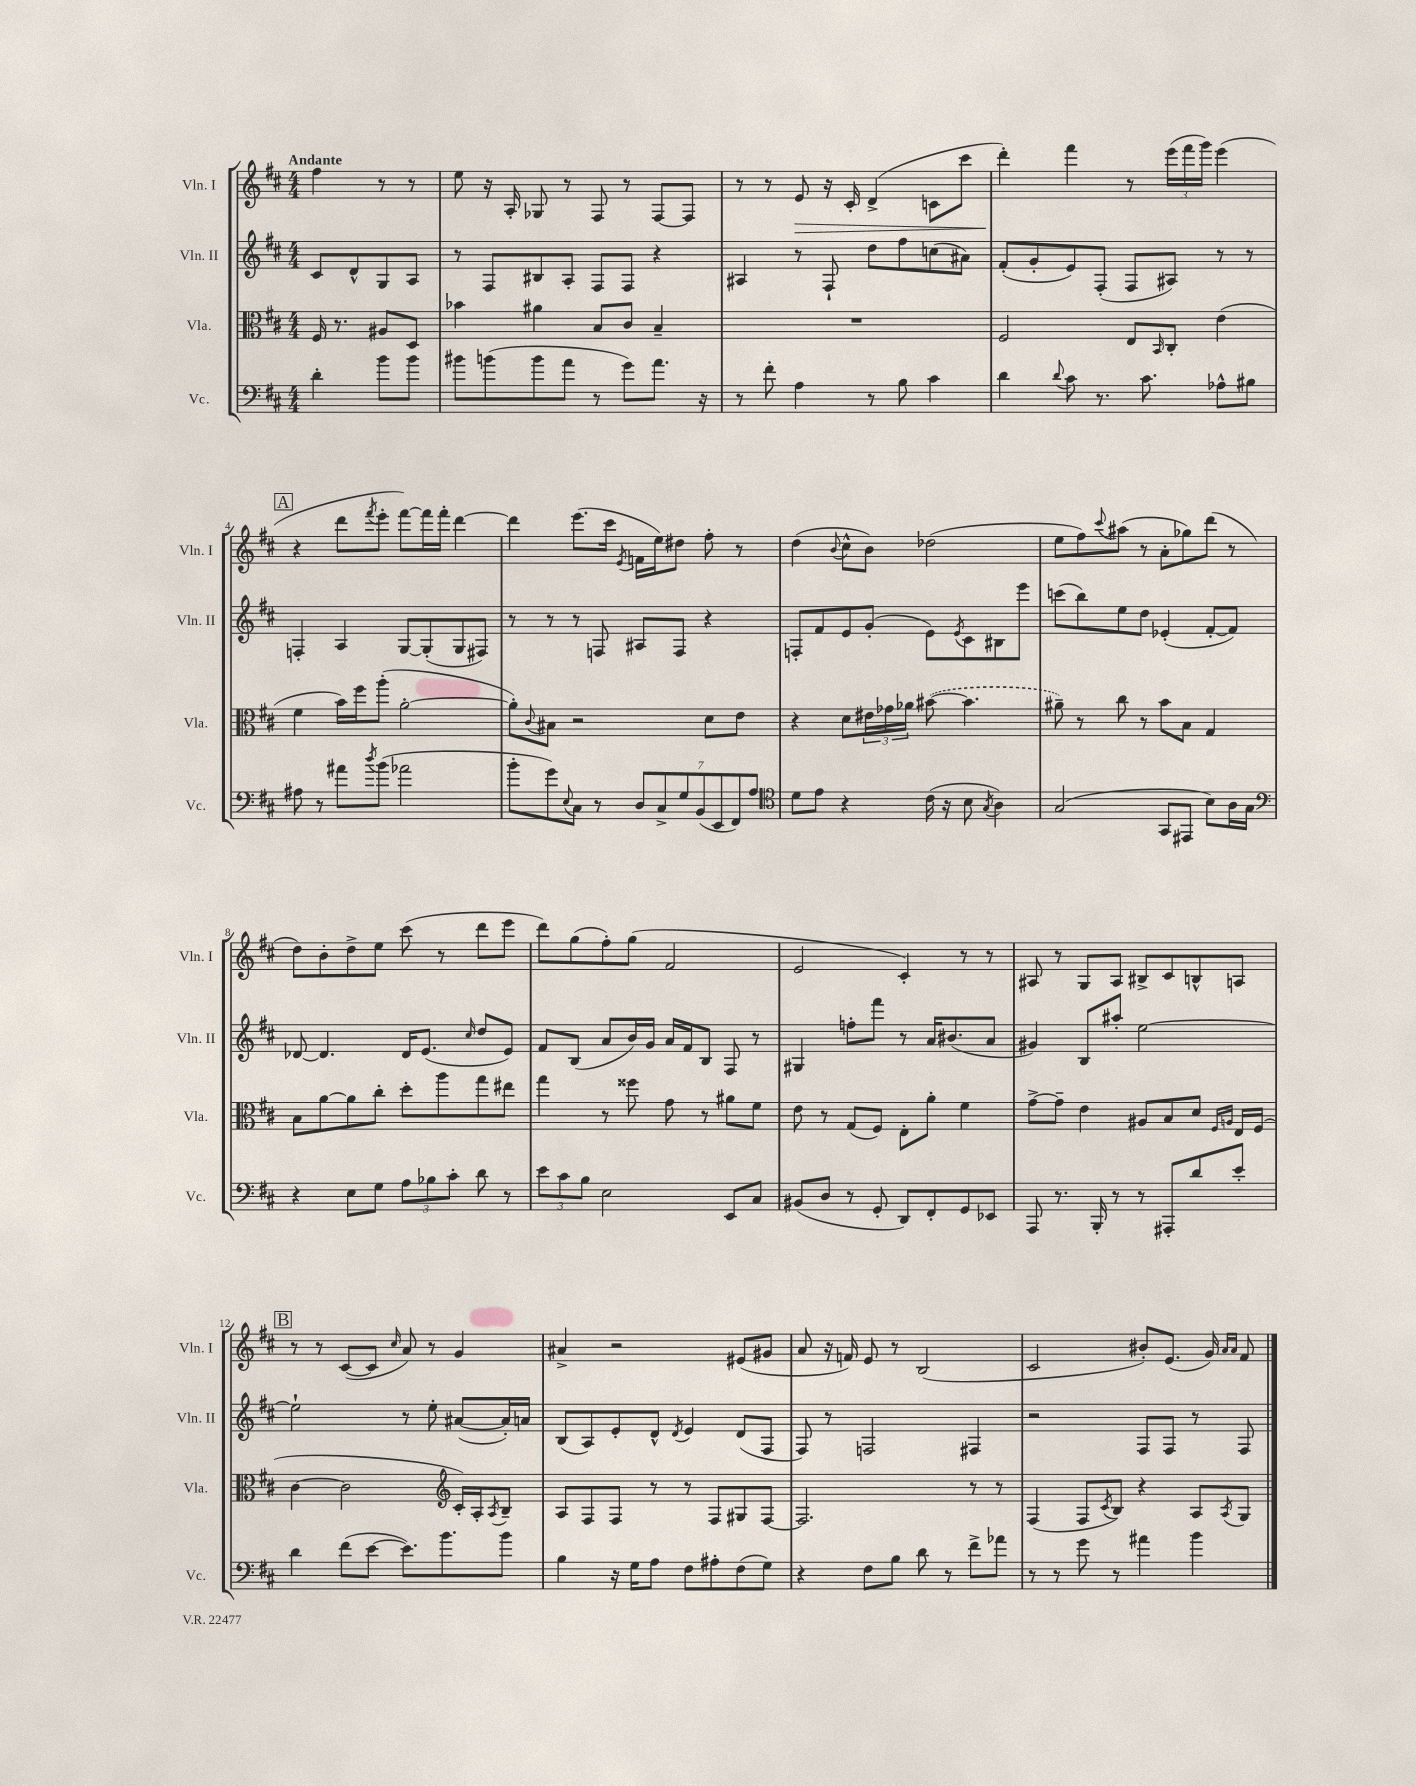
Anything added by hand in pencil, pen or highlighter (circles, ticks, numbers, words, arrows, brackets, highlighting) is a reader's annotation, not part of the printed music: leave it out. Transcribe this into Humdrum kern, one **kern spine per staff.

**kern	**kern	**kern	**kern
*staff4	*staff3	*staff2	*staff1
*clefF4	*clefC3	*clefG2	*clefG2
*k[f#c#]	*k[f#c#]	*k[f#c#]	*k[f#c#]
*M4/4	*M4/4	*M4/4	*M4/4
4d'	16F#	8c#	4ff#
.	8.r	.	.
.	.	8d^^	.
8b	8A#	8G	8r
8b	8D	8A	8r
=	=	=	=
8b#	4b-	8r	8ee
(8b	.	8F#	16r
.	.	.	16A'
8b	4a#	8B#	8G-
8a	.	8A'	8r
8r	8B	8F#	8F#
8g)	8c#	8F#	8r
8.a	4B~	4r	[8F#
.	.	.	8F#]
16r	.	.	.
=	=	=	=
8r	1r	4A#	8r
8f#'	.	.	8r
4A	.	8r	8e
.	.	8F#`	16r
.	.	.	16c#'
8r	.	8dd	(4d^
8B	.	8ff#	.
4c#	.	(8cc	8c
.	.	8a#)	8ccc#
=	=	=	=
4d	2F#	(8f#'	4ddd')
.	.	8g'	.
8qqd	.	.	.
8c#	.	8e)	4fff#
8.r	.	(8F#'	.
.	8E	8F#	8r
8.c#	.	.	.
.	16qqBB	.	.
.	8C#'	8A#)	(24eee
.	.	.	24fff#
.	.	.	24ggg)
8A-^^	(4e	8r	(4eee
8B#	.	8r	.
=	=	=	=
8A#	4f#	4F'	4r
8r	.	.	.
8a#	16b)	4A	8ddd
.	16ff#	.	.
8qdd	.	.	8qfff#
(8b	(8aa'	.	8eee'
2a-	[2a'	[8G	[8fff#)
.	.	(8G']	16fff#]
.	.	.	16fff#'
.	.	8G	[4ddd
.	.	8F#)	.
=	=	=	=
8b'	8a'])	8r	4ddd]
.	8qqc#	.	.
8g)	8B#	8r	.
8qqE	.	.	.
8C#	2r	8r	(8.eee
8r	.	8F	.
.	.	.	16ccc#
.	.	.	8qe
14D	.	8A#	16f
.	.	.	16ee)
14C#^	.	.	.
.	.	8F	8dd#
14G	.	.	.
(14BB	.	.	.
.	8d	4r	8ff#'
14EE	.	.	.
14FF#)	.	.	.
.	8e	.	8r
14A	.	.	.
=	=	=	=
*clefC4	*	*	*
8d	4r	8F'	(4dd
8e	.	8f#	.
.	.	.	8qqb
4r	8d	8e	8cc#^^
.	24e#	(8g'	8b)
.	24g-	.	.
.	24a-	.	.
(16c#	([8b#	8e)	(2dd-
16r	.	.	.
.	.	8qe	.
8B	4.b#]	8c#	.
8qG	.	.	.
4A)	.	8B#	.
.	.	8eee	.
=	=	=	=
(2G	8a#~)	(8ccc	8ee
.	8r	8bb)	8ff#)
.	.	.	8qqccc#
.	8cc#	8ee	(8aa#
.	8r	8dd	8r
8GG	8b	(4e-'	8a'
8EE#	8B	.	8gg-)
8B)	4G	[8f#'	(8ddd
16A	.	8f#])	8r
16G	.	.	.
=	=	=	=
*clefF4	*	*	*
4r	8B	[8d-	8dd)
.	[8a	4.d-]	8b'
8E	8a]	.	8dd^
8G	8cc#'	.	8ee
12A	8dd'	16d-	(8ccc#
.	.	(8.e	.
12B-	.	.	.
.	8aa	.	8r
12c#'	.	.	.
.	.	16qqcc#	.
8d	8gg	8dd	8ddd
8r	8ee#	8e)	8eee
=	=	=	=
12e	4gg	8f#	8ddd)
12c#	.	.	.
.	.	(8B	(8gg
12B	.	.	.
2E	8r	8a	8ff#')
.	8ff##	16b)	(8gg
.	.	16g	.
.	8g	16a	2f#
.	.	16f#	.
.	8r	8B	.
8EE	8a#	8F#	.
8C#	8f#	8r	.
=	=	=	=
(8BB#	8e	4G#	2e
8D	8r	.	.
8r	(8G	8ff'	.
8GG'	8F#)	8fff#	.
8DD)	8E'	8r	4c#')
8FF#'	8a'	16a	.
.	.	(8.b#	.
8GG	4f#	.	8r
8EE-	.	8a	8r
=	=	=	=
8AAA	[8g^	4g#)	8A#
8.r	8g~]	.	8r
.	4e	8B	8G
16BBB'	.	.	.
8r	.	8aa#'	8A#
8r	8A#	[2ee	8B#^
8AAA#'	8B	.	8c#
8d	8d	.	8B^^
.	16qqF#	.	.
.	16qqA	.	.
8e'	16E	.	8A
.	(16F#	.	.
=	=	=	=
4d	[4c#	2ee`]	8r
.	.	.	8r
(8f#	2c#]	.	([8c#
[8e	.	.	8c#]
.	.	.	16qqcc#
8.e])	.	8r	8a)
.	.	8ee'	8r
8.b	.	.	.
*	*clefG2	*	*
.	16c#')	([8a#	4g
.	16A'	.	.
.	8qA	.	.
8b	8B~	16a#'])	.
.	.	16a	.
=	=	=	=
4B	8A	(8B	4a#^
.	8F#	8A)	.
16r	8F#	8e'	2r
16G	.	.	.
8A	8r	8d^^	.
.	.	8qd	.
8F#	8r	4e	.
8A#'	8F#	.	.
(8F#	8G#	(8d	(8e#
8G)	[8F#	8F#	8g#
=	=	=	=
4r	2.F#]	8F#)	8a
.	.	8r	16r
.	.	.	16f)
8F#	.	2F	8e
8B	.	.	8r
8d	.	.	(2B
8r	.	.	.
8f#^	8r	4F#	.
8a-	8r	.	.
=	=	=	=
8r	(4F#	2r	2c#
8r	.	.	.
8g	8F#	.	.
.	8qc#	.	.
8r	8B)	.	.
4a#	4r	8F#	8b#')
.	.	8F#	(8.e
4b	8A	8r	.
.	.	.	16g)
.	.	.	16qqa
.	8qA	.	16qqa
.	8G	8F#	8f#
==	==	==	==
*-	*-	*-	*-
